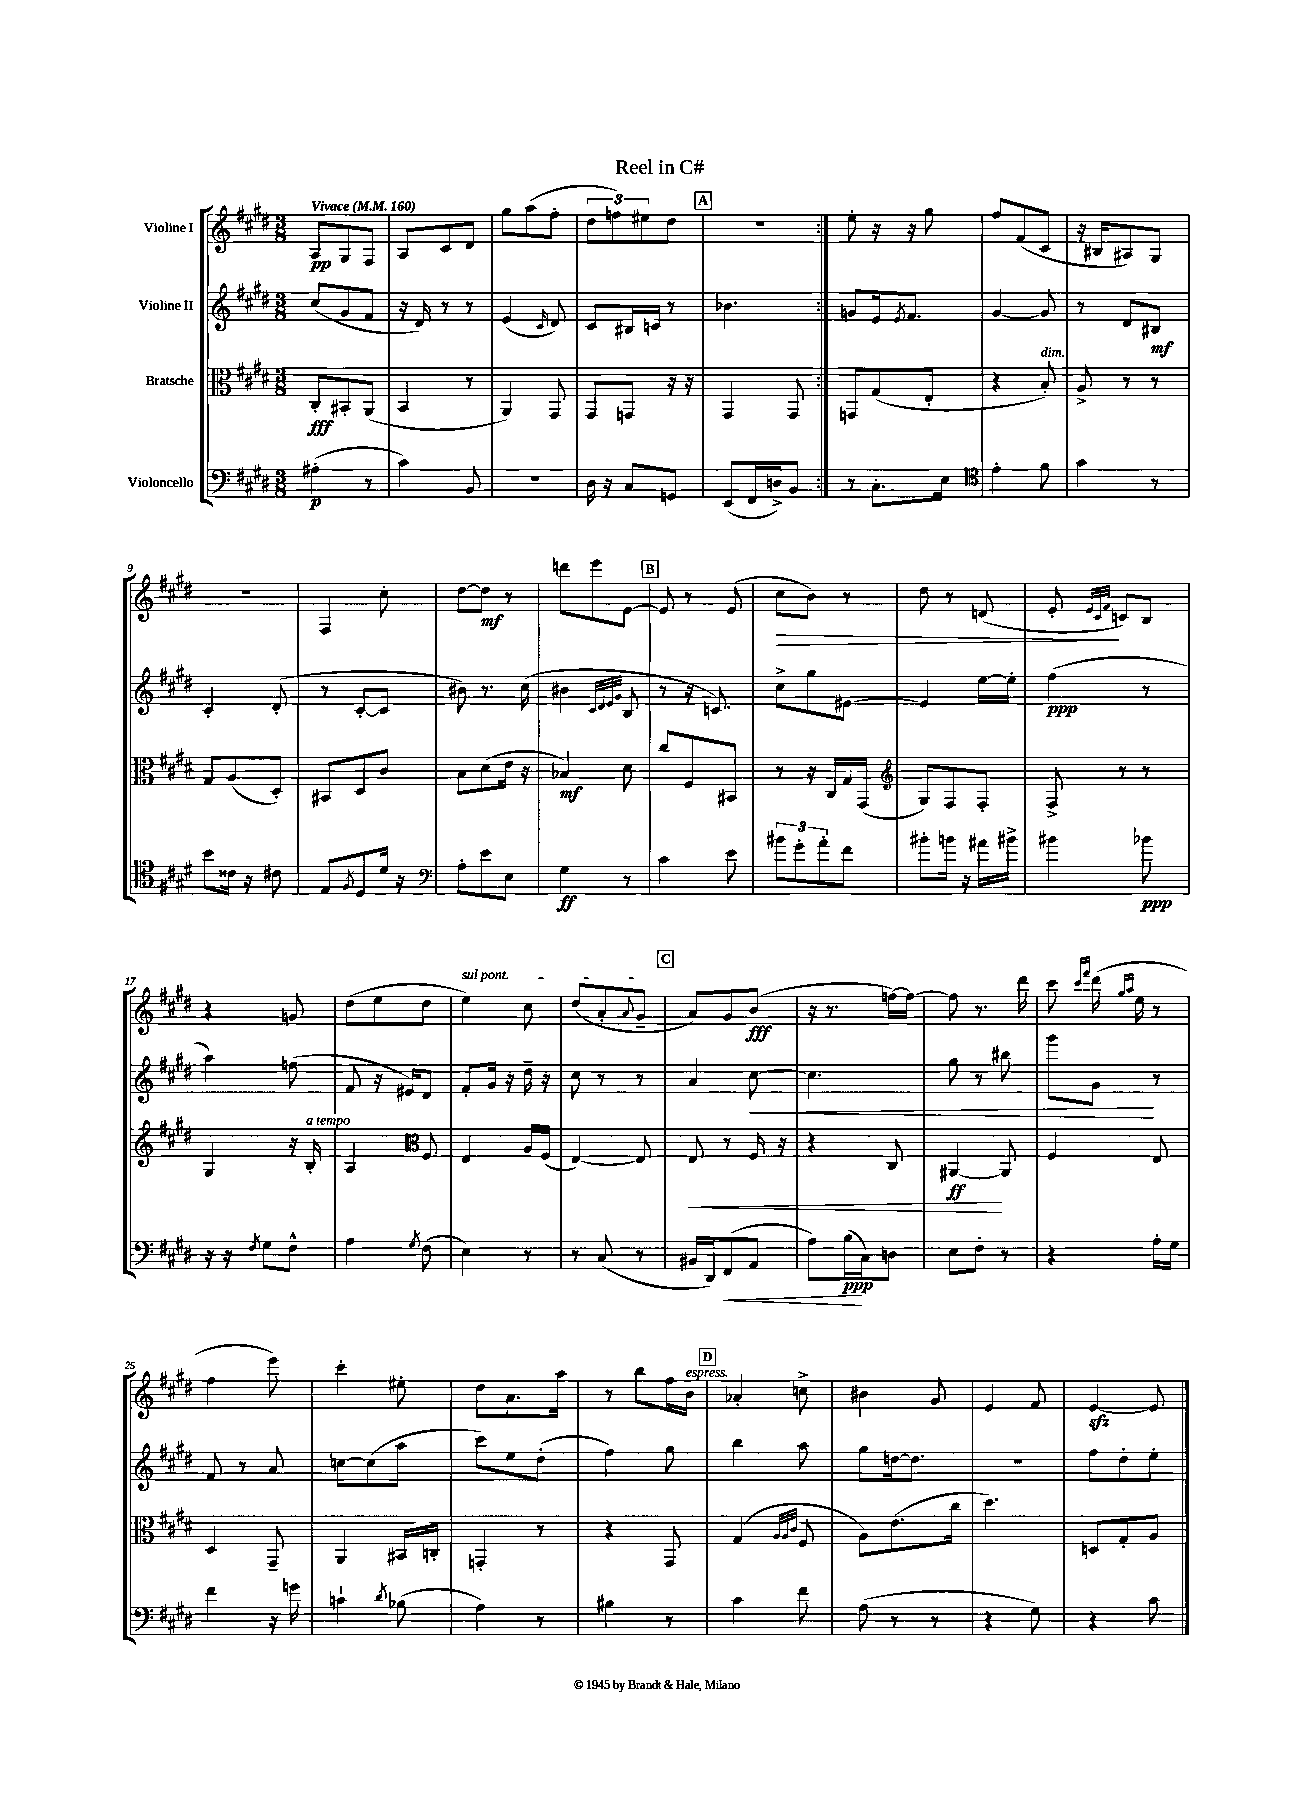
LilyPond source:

\header { title = "Reel in C#" }
<<
\new StaffGroup <<
\new Staff = "s0" \with { instrumentName = "Violine I" } {
    \clef treble \key e \major \numericTimeSignature \time 3/8 \tempo "Vivace" 4 = 160
    \repeat volta 2 { a8\pp gis8 fis8 |
    a8 cis'8 dis'8 |
    gis''8 a''8( fis''8-. |
    \tuplet 3/2 { dis''8 f''8) eis''8 } dis''8 |
    \mark \markup { \box "A" } R4. | }
    e''8-. r16 r16 gis''8 |
    fis''8 fis'8( cis'8 |
    r16 bis16 ais8) gis8 |
    R4. |
    fis4 cis''8-. |
    dis''8~ dis''8\mf r8 |
    d'''8 e'''8 e'8~ |
    \mark \markup { \box "B" } e'8 r8 e'8( |
    cis''8\> b'8) r8 |
    dis''8 r8 d'8( |
    e'8-.\! \grace { e'32 cis'32 fis'32 } c'8) b8 |
    r4 g'8 |
    dis''8( e''8 dis''8 |
    \once \override TextSpanner.bound-details.left.text = \markup { \italic "sul pont." } e''4\startTextSpan) cis''8 |
    dis''8( a'8-. \appoggiatura { a'8 } gis'8--\stopTextSpan |
    \mark \markup { \box "C" } a'8) gis'8 b'8\fff( |
    r16 r8. f''16~) f''16~ |
    f''8 r8. dis'''16 |
    cis'''8 \grace { cis'''16 fis'''16 } dis'''16( \grace { gis''16 a''16 } e''16 r8 |
    fis''4 e'''8) |
    cis'''4-. eis''8-. |
    dis''8 a'8. a''16 |
    r8 b''8 fis''16 b'16^\markup { \italic "espress." } |
    \mark \markup { \box "D" } aes'4-. c''8-> |
    bis'4 gis'8 |
    e'4 fis'8 |
    e'4~\sfz e'8 \bar "|." |
}
\new Staff = "s1" \with { instrumentName = "Violine II" } {
    \clef treble \key e \major \numericTimeSignature \time 3/8
    \repeat volta 2 { cis''8( gis'8 fis'8 |
    r16 dis'16) r8 r8 |
    e'4( \grace { cis'16 } dis'8) |
    cis'8 bis16 c'16 r8 |
    \mark \markup { \box "A" } bes'4. | }
    g'8 e'16 \acciaccatura { e'8 } fis'8. |
    gis'4~ gis'8 |
    r8 dis'8 bis8\mf |
    cis'4-. dis'8-.( |
    r8 cis'8~-. cis'8 |
    bis'8) r8. cis''16( |
    bis'4 \grace { cis'32 dis'32 e'32 gis'32 } b8 |
    \mark \markup { \box "B" } r8 r16 c'8.) |
    cis''8-> gis''8 eis'8~ |
    eis'4 e''16~ e''16-. |
    fis''4\ppp( r8 |
    a''4) f''8( |
    fis'8 r16 eis'16) dis'8 |
    fis'8-. gis'16 r16 dis''16-- r16 |
    cis''8 r8 r8 |
    \mark \markup { \box "C" } a'4 cis''8~\< |
    cis''4. |
    gis''8 r8 bis''8 |
    gis'''8 gis'8\! r8 |
    fis'8 r8 a'8 |
    c''8~ c''8( a''8 |
    cis'''8) e''8 dis''8-.( |
    fis''4) gis''8 |
    \mark \markup { \box "D" } b''4 a''8 |
    gis''8 d''16~ d''8. |
    r4. |
    fis''8 dis''8-. e''8-. \bar "|." |
}
\new Staff = "s2" \with { instrumentName = "Bratsche" } {
    \clef alto \key e \major \numericTimeSignature \time 3/8
    \repeat volta 2 { cis8-.\fff bis,8-. a,8( |
    b,4 r8 |
    a,4) gis,8 |
    gis,8 g,8 r16 r16 |
    \mark \markup { \box "A" } gis,4 gis,8 | }
    g,8 gis8( e8-. |
    r4 b8-.^\markup { \italic "dim." }) |
    a8-> r8 r8 |
    gis8 a8( dis8-.) |
    bis,8 dis8 cis'8 |
    b8 dis'8( e'16 r16 |
    bes4\mf) dis'8 |
    \mark \markup { \box "B" } cis''8 fis8 bis,8 |
    r8 r16 cis16 gis16 gis,16( |
    \clef treble gis8) fis8 fis8-. |
    fis8-> r8 r8 |
    gis4 r16 b16-.^\markup { \italic "a tempo" } |
    a4 \clef alto fis8 |
    e4 a16 fis16( |
    e4~) e8 |
    \mark \markup { \box "C" } e8\< r8 fis16 r16 |
    r4 cis8 |
    ais,4~\ff\! ais,8 |
    fis4 e8 |
    dis4 gis,8-- |
    a,4 bis,16 c16-. |
    g,4-. r8 |
    r4 gis,8 |
    \mark \markup { \box "D" } gis4( \grace { a32 a32 cis'32 } fis8 |
    a8) e'8.( cis''16 |
    dis''4.) |
    d8 gis8-. a8 \bar "|." |
}
\new Staff = "s3" \with { instrumentName = "Violoncello" } {
    \clef bass \key e \major \numericTimeSignature \time 3/8
    \repeat volta 2 { ais4-.\p( r8 |
    cis'4) b,8 |
    r4. |
    dis16 r16 cis8 g,8 |
    \mark \markup { \box "A" } e,8( fis,16 d16->) b,8 | }
    r8 cis8.-. e16 |
    \clef tenor e'4-. fis'8 |
    gis'4 r8 |
    b'8 cisis'16 r16 cis'8 |
    e8 \acciaccatura { fis8 } dis8 dis'16 r16 |
    \clef bass a8-. e'8 e8 |
    gis4\ff r8 |
    \mark \markup { \box "B" } cis'4 e'8 |
    \tuplet 3/2 { bis'8 gis'8-. a'8-. } fis'8 |
    bis'8-. b'16 r16 ais'16 bis'16-> |
    bis'4 bes'8\ppp |
    r16 r16 \acciaccatura { fis8 } gis8 fis8-^ |
    a4 \acciaccatura { gis8 } fis8( |
    e4) r8 |
    r8 cis8( r8 |
    \mark \markup { \box "C" } bis,16 dis,16) fis,8\<( a,8 |
    a8) b16\ppp\!( cis16) d8 |
    e8 fis8-. r8 |
    r4 a16-. gis16 |
    fis'4 r16 g'16 |
    c'4-! \acciaccatura { dis'8 } bes8( |
    a4) r8 |
    bis4 r8 |
    \mark \markup { \box "D" } cis'4 fis'8 |
    a8( r8 r8 |
    r4 gis8) |
    r4 cis'8 \bar "|." |
}
>>
>>
